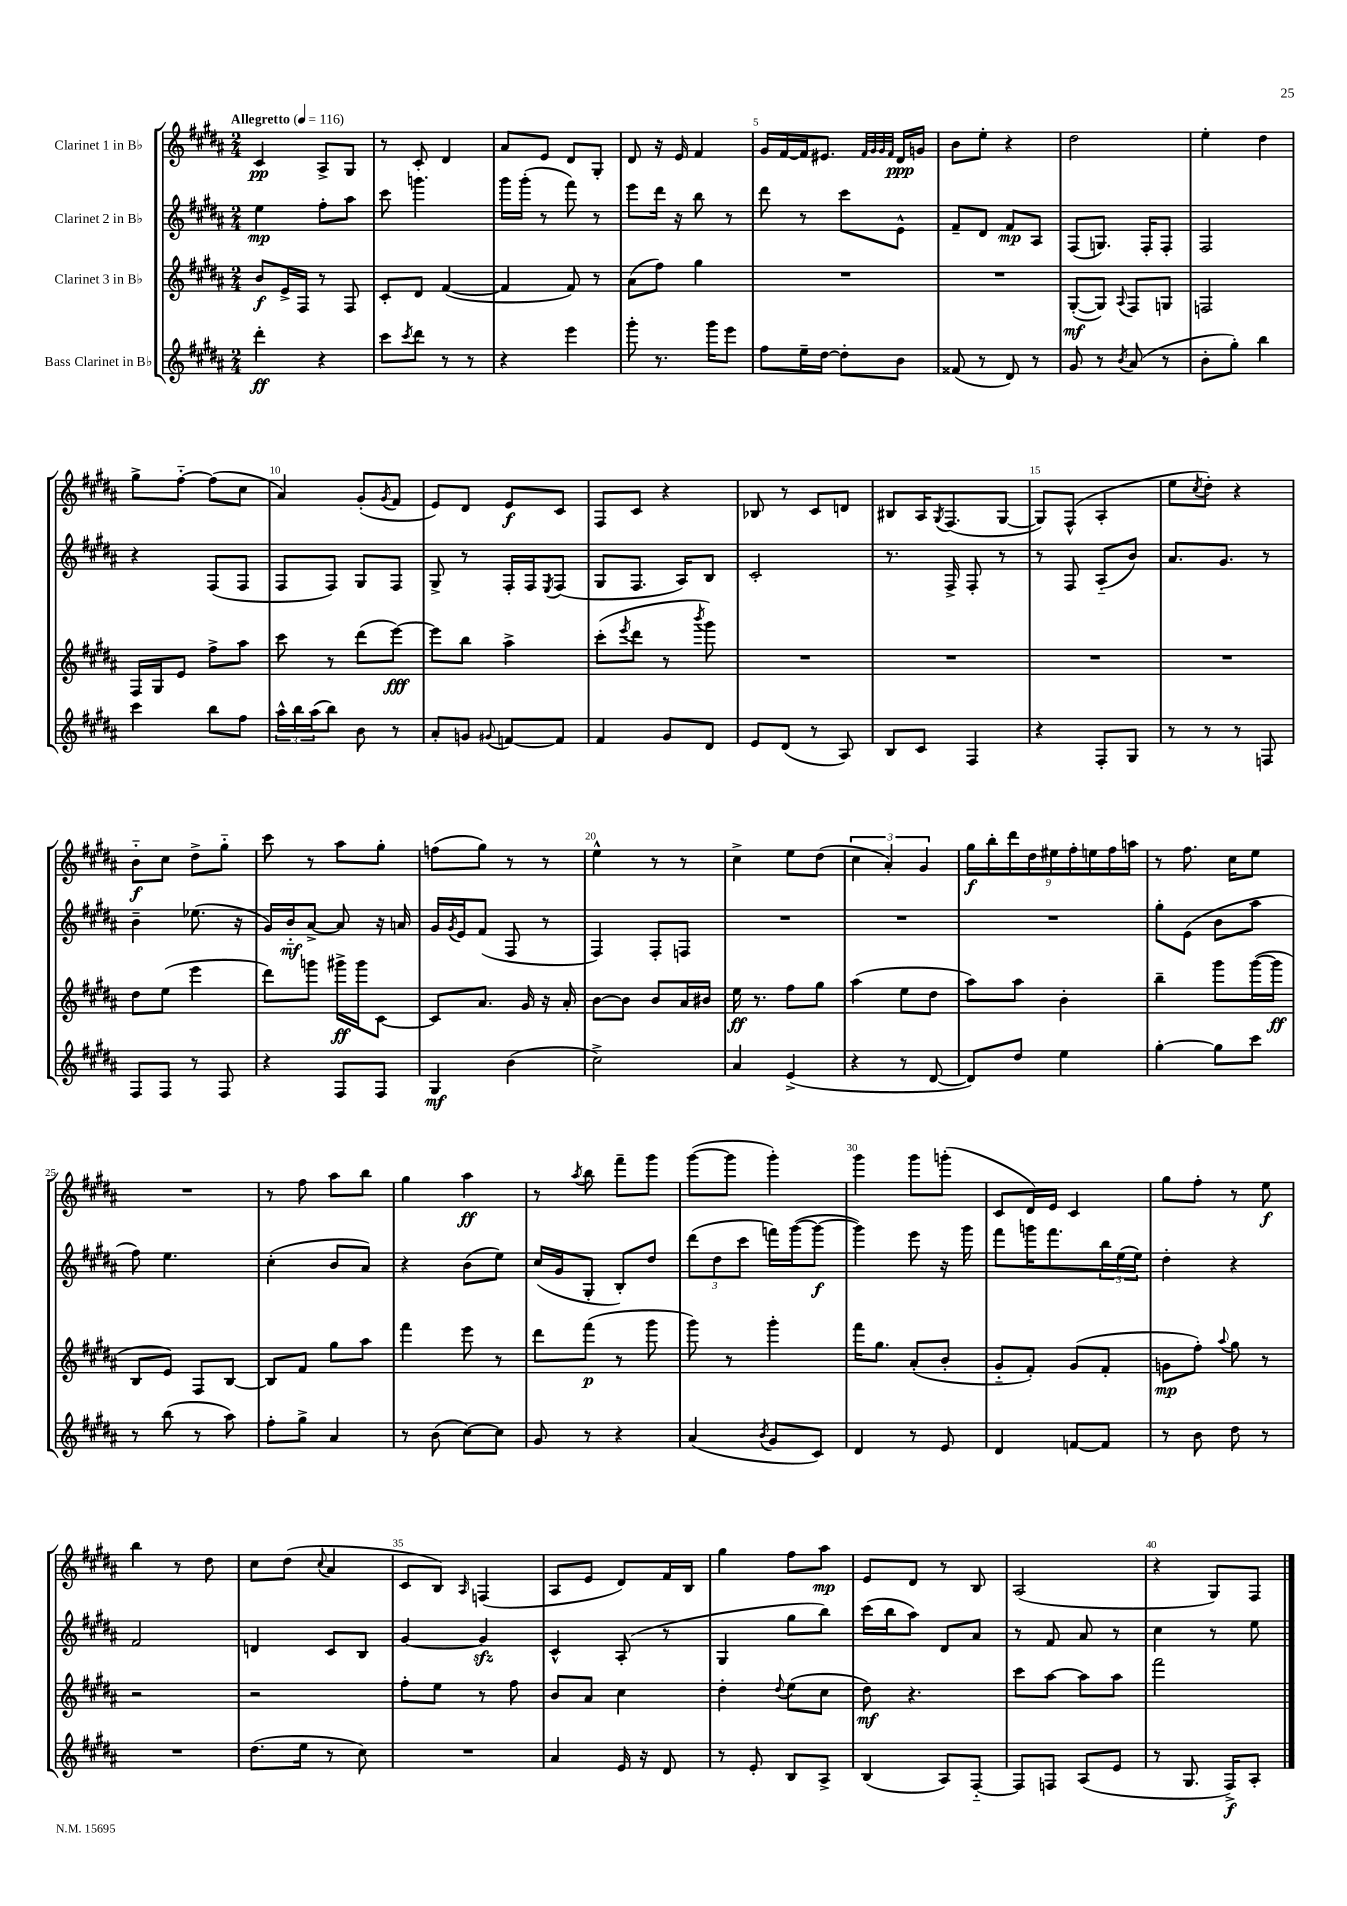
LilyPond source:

<<
\new StaffGroup <<
\new Staff = "s0" \with { instrumentName = "Clarinet 1 in Bb" } {
    \clef treble \key b \major \numericTimeSignature \time 2/4 \tempo "Allegretto" 4 = 116
    cis'4\pp ais8-> gis8 |
    r8 cis'8-. dis'4 |
    ais'8 e'8 dis'8 gis8-. |
    dis'8 r16 e'16 fis'4 |
    gis'16 fis'16~ fis'16 eis'8. \grace { fis'32 gis'32 gis'32 fis'32 } dis'16\ppp g'16 |
    b'8 e''8-. r4 |
    dis''2 |
    e''4-. dis''4 |
    gis''8-> fis''8~-_ fis''8( cis''8 |
    ais'4) gis'8-.( \acciaccatura { gis'8 } fis'8 |
    e'8) dis'8 e'8\f cis'8 |
    fis8 cis'8 r4 |
    bes8 r8 cis'8 d'8 |
    bis8 ais16 \acciaccatura { gis8 } fis8.( gis8~ |
    gis8) fis8-^( ais4-. |
    e''8 \acciaccatura { cis''8 } dis''8-.) r4 |
    b'8-_\f cis''8 dis''8-> gis''8-_ |
    cis'''8 r8 ais''8 gis''8-. |
    f''8( gis''8) r8 r8 |
    e''4-^ r8 r8 |
    cis''4-> e''8 dis''8( |
    \tuplet 3/2 { cis''4 ais'4-.) gis'4 } |
    \tuplet 9/8 { gis''16\f b''16-. dis'''16 dis''16 eis''16 fis''16-. e''16 fis''16 a''16 } |
    r8 fis''8. cis''16 e''8 |
    R2 |
    r8 fis''8 ais''8 b''8 |
    gis''4 ais''4\ff |
    r8 \acciaccatura { ais''8 } b''8 fis'''8-- gis'''8 |
    gis'''8~( gis'''8 gis'''4-.) |
    gis'''4 gis'''8 g'''8-.( |
    cis'8 dis'16) e'16 cis'4 |
    gis''8 fis''8-. r8 e''8\f |
    b''4 r8 dis''8 |
    cis''8 dis''8( \appoggiatura { cis''8 } ais'4 |
    cis'8 b8) \grace { ais16 } f4( |
    ais8 e'8 dis'8) fis'16 b16 |
    gis''4 fis''8 ais''8\mp |
    e'8 dis'8 r8 b8 |
    ais2( |
    r4 gis8) fis8 \bar "|." |
}
\new Staff = "s1" \with { instrumentName = "Clarinet 2 in Bb" } {
    \clef treble \key b \major \numericTimeSignature \time 2/4
    e''4\mp fis''8-. ais''8 |
    cis'''8 g'''4. |
    gis'''16 gis'''16-.( r8 fis'''8) r8 |
    e'''8 dis'''16 r16 b''8 r8 |
    dis'''8 r8 cis'''8 e'8-^ |
    fis'8-- dis'8 fis'8\mp ais8 |
    fis8( g8.) fis16-. fis8-. |
    fis2 |
    r4 fis8( fis8 |
    fis8 fis8) gis8 fis8 |
    gis8-> r8 fis16-. fis16 \acciaccatura { e8 } fis8( |
    gis8 fis8. ais16) b8 |
    cis'2-. |
    r8. fis16-> fis8-. r8 |
    r8 fis8 ais8-_( b'8) |
    ais'8. gis'8. r8 |
    b'4-- ees''8.( r16 |
    gis'16) b'16-_\mf ais'8~-> ais'8 r16 a'16 |
    gis'16 \acciaccatura { gis'8 } e'16 fis'8( fis8 r8 |
    fis4) fis8-. f8 |
    R2 |
    R2 |
    R2 |
    gis''8-. e'8( b'8 ais''8 |
    fis''8) e''4. |
    cis''4-.( b'8 ais'8) |
    r4 b'8( e''8) |
    cis''16( gis'16 gis8-. b8-.) dis''8 |
    \tuplet 3/2 { dis'''8( dis''8 cis'''8 } f'''16) gis'''16~( gis'''8~\f |
    gis'''4) e'''8 r16 gis'''16 |
    fis'''8 g'''16 fis'''8. \tuplet 3/2 { b''16 e''16( e''16) } |
    dis''4-. r4 |
    fis'2 |
    d'4 cis'8 b8 |
    gis'4~ gis'4\sfz |
    cis'4-^ ais8-.( r8 |
    gis4 gis''8 b''8) |
    cis'''16( b''16 ais''8) dis'8 ais'8 |
    r8 fis'8 ais'8 r8 |
    cis''4 r8 e''8 \bar "|." |
}
\new Staff = "s2" \with { instrumentName = "Clarinet 3 in Bb" } {
    \clef treble \key b \major \numericTimeSignature \time 2/4
    b'8\f e'16-> fis16 r8 fis8 |
    cis'8-. dis'8 fis'4~( |
    fis'4 fis'8) r8 |
    ais'8( fis''8) gis''4 |
    R2 |
    R2 |
    gis8~-.\mf( gis8) \appoggiatura { ais8 } fis8 g8 |
    f2 |
    fis16 gis16 e'8 fis''8-> ais''8 |
    cis'''8 r8 dis'''8( e'''8~\fff) |
    e'''8 b''8 ais''4-> |
    cis'''8-.( \acciaccatura { e'''8 } dis'''8 r8 \acciaccatura { b'''8 } gis'''8) |
    R2 |
    R2 |
    R2 |
    R2 |
    dis''8 e''8( e'''4 |
    dis'''8) g'''8 gis'''16->\ff gis'''16 cis'8~ |
    cis'8 ais'8. gis'16 r16 ais'16-. |
    b'8~ b'8 b'8 ais'16 bis'16 |
    e''16\ff r8. fis''8 gis''8 |
    ais''4( e''8 dis''8 |
    ais''8) ais''8 b'4-. |
    b''4-- gis'''8 gis'''16~( gis'''16\ff |
    b8 e'8) fis8 b8~ |
    b8 fis'8 gis''8 ais''8 |
    fis'''4 e'''8 r8 |
    dis'''8 fis'''8\p( r8 gis'''8 |
    gis'''8) r8 gis'''4-. |
    fis'''16 gis''8. ais'8-.( b'8-. |
    gis'8-_ fis'8-.) gis'8( fis'8-. |
    g'8\mp fis''8-.) \appoggiatura { ais''8 } gis''8 r8 |
    r2 |
    r2 |
    fis''8-. e''8 r8 fis''8 |
    b'8 ais'8 cis''4 |
    dis''4-. \appoggiatura { dis''8 } e''8( cis''8 |
    dis''8\mf) r4. |
    cis'''8 ais''8~ ais''8 ais''8 |
    fis'''2 \bar "|." |
}
\new Staff = "s3" \with { instrumentName = "Bass Clarinet in Bb" } {
    \clef treble \key b \major \numericTimeSignature \time 2/4
    dis'''4-.\ff r4 |
    cis'''8 \acciaccatura { cis'''8 } dis'''8 r8 r8 |
    r4 e'''4 |
    gis'''8-. r8. gis'''16 e'''8 |
    fis''8 e''16-- dis''16~ dis''8-. b'8 |
    fisis'8( r8 dis'8) r8 |
    gis'8 r8 \acciaccatura { b'8 } ais'8( r8 |
    b'8-. gis''8-.) b''4 |
    cis'''4 b''8 fis''8 |
    \tuplet 3/2 { ais''16-^ b''16 ais''16( } b''8) b'8 r8 |
    ais'8-. g'8 \appoggiatura { gis'8 } f'8~ f'8 |
    fis'4 gis'8 dis'8 |
    e'8 dis'8( r8 ais8) |
    b8 cis'8 fis4 |
    r4 fis8-. gis8 |
    r8 r8 r8 f8 |
    fis8 fis8 r8 fis8 |
    r4 fis8 fis8 |
    gis4\mf b'4( |
    cis''2->) |
    ais'4 e'4->( |
    r4 r8 dis'8~ |
    dis'8) dis''8 e''4 |
    gis''4~-. gis''8 cis'''8 |
    r8 b''8( r8 ais''8) |
    fis''8-. gis''8-> ais'4 |
    r8 b'8( cis''8~) cis''8 |
    gis'8 r8 r4 |
    ais'4( \acciaccatura { b'8 } gis'8 cis'8) |
    dis'4 r8 e'8 |
    dis'4 f'8~ f'8 |
    r8 b'8 dis''8 r8 |
    R2 |
    dis''8.( e''16 r8 cis''8) |
    R2 |
    ais'4 e'16 r16 dis'8 |
    r8 e'8-. b8 ais8-> |
    b4( ais8) fis8~-_ |
    fis8 f8 ais8( e'8 |
    r8 gis8. fis16->\f) ais8-. \bar "|." |
}
>>
>>
\layout { \context { \Score \override BarNumber.break-visibility = ##(#f #t #t) barNumberVisibility = #(every-nth-bar-number-visible 5) } }
